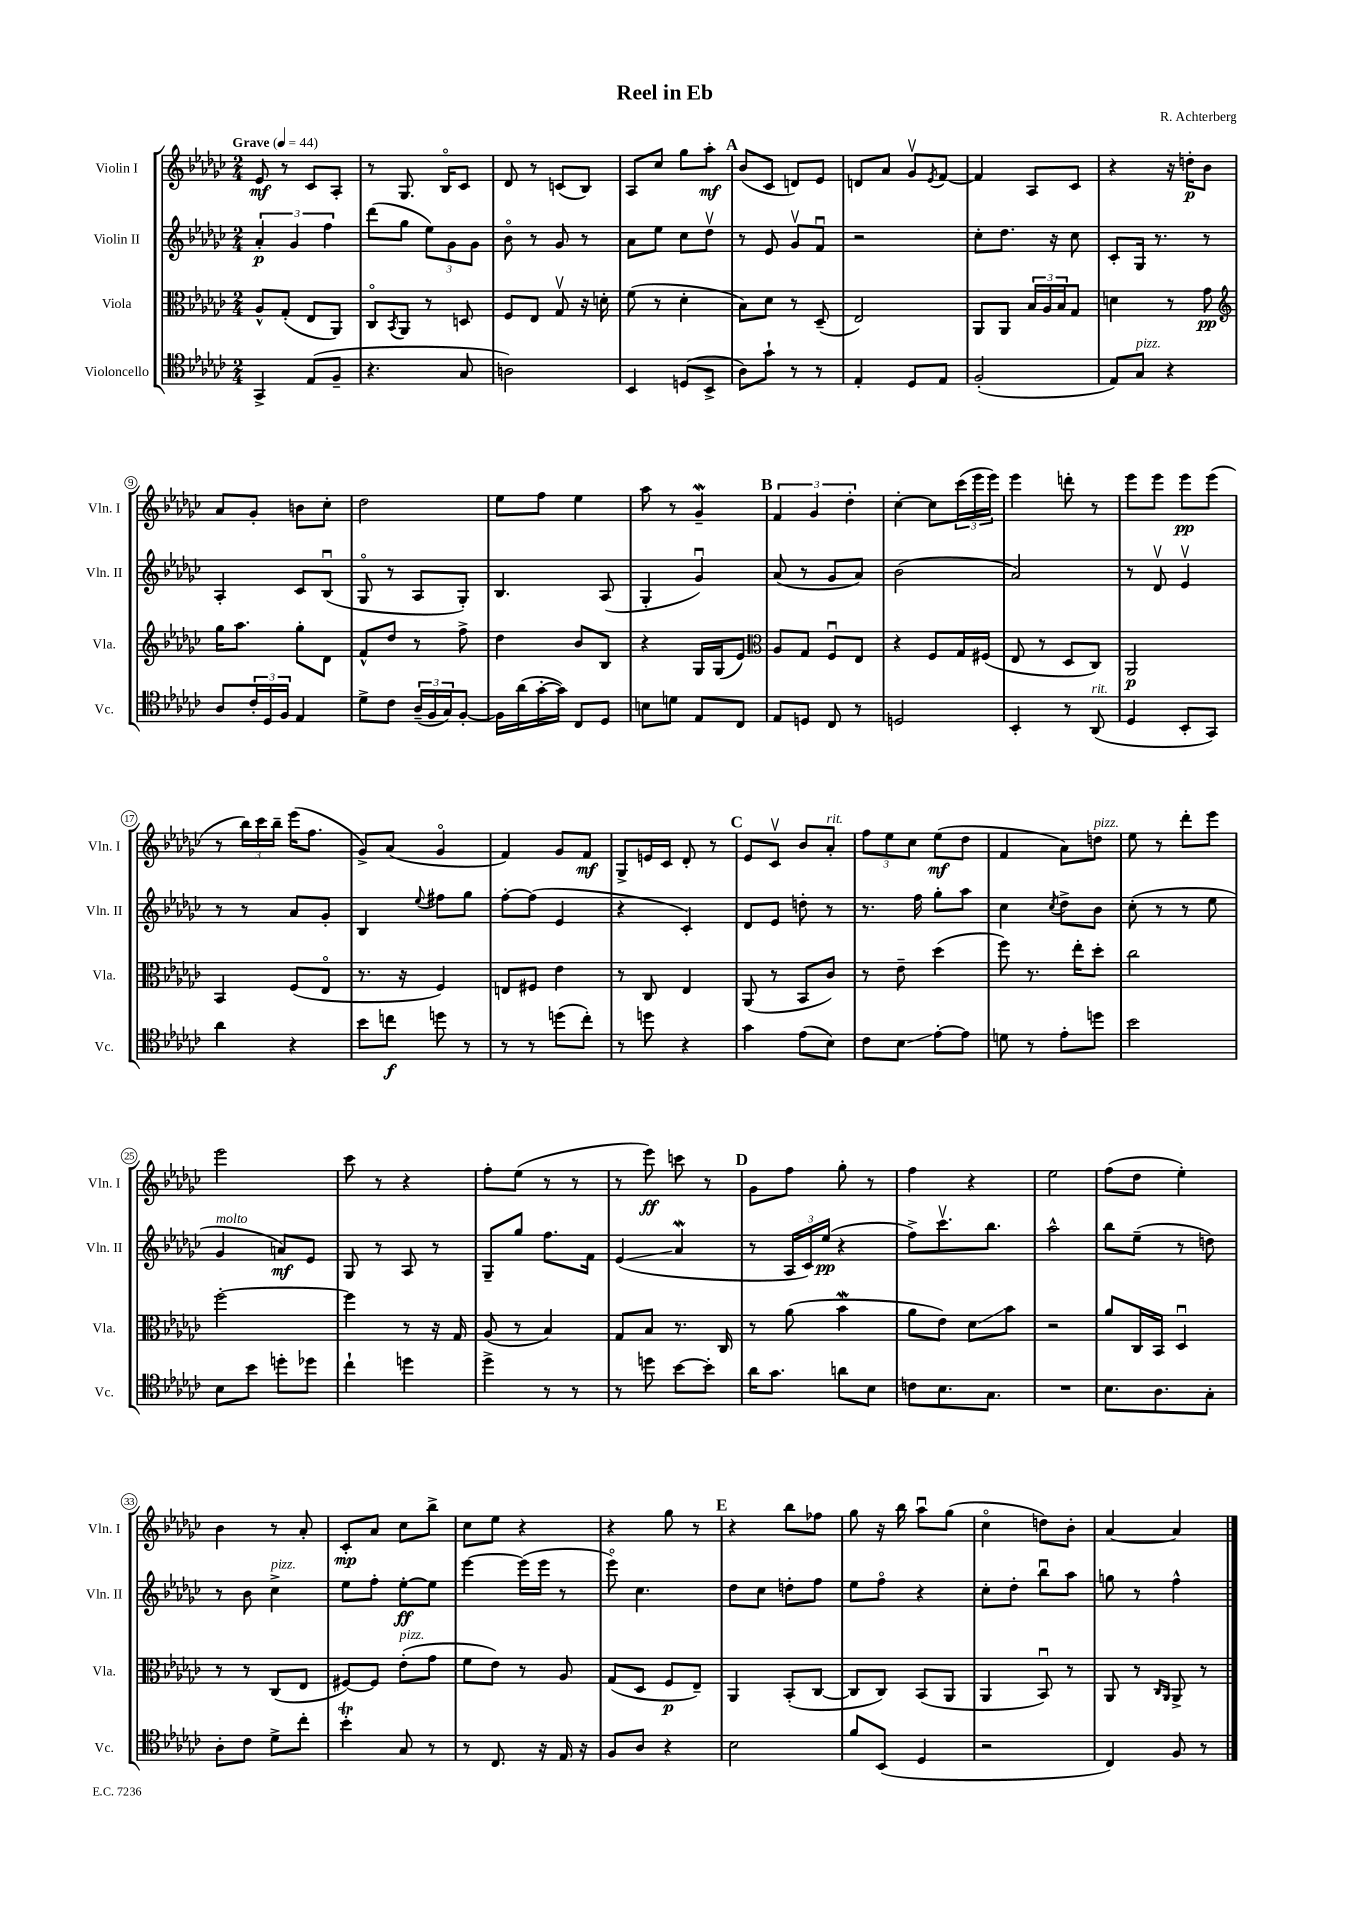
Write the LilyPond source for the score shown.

\header { title = "Reel in Eb" composer = "R. Achterberg" }
<<
\new StaffGroup <<
\new Staff = "s0" \with { instrumentName = "Violin I" shortInstrumentName = "Vln. I" } {
    \clef treble \key ges \major \numericTimeSignature \time 2/4 \tempo "Grave" 4 = 44
    ees'8\mf r8 ces'8 aes8-. |
    r8 ges8. bes16\flageolet ces'8 |
    des'8 r8 c'8( bes8) |
    aes8 ces''8 ges''8 aes''8-.\mf |
    \mark \markup { \bold "A" } bes'8( ces'8 d'8) ees'8 |
    d'8 aes'8 ges'8\upbow \acciaccatura { ees'8 } f'8~ |
    f'4 aes8 ces'8 |
    r4 r16 d''16-.\p bes'8 |
    aes'8 ges'8-. b'8 ces''8-. |
    des''2 |
    ees''8 f''8 ees''4 |
    aes''8 r8 ges'4--\mordent |
    \mark \markup { \bold "B" } \tuplet 3/2 { f'4 ges'4 des''4-. } |
    ces''4~-. ces''8 \tuplet 3/2 { ces'''16( ees'''16 ees'''16) } |
    ees'''4 d'''8-. r8 |
    ees'''8 ees'''8 ees'''8\pp ees'''8( |
    r8 \tuplet 3/2 { bes''16) ces'''16 bes''16-- } ees'''16( f''8. |
    ges'8->) aes'8( ges'4\flageolet |
    f'4) ges'8 f'8\mf |
    ges8-> e'16 ces'16 des'8-. r8 |
    \mark \markup { \bold "C" } ees'8 ces'8\upbow bes'8 aes'8-.^\markup { \italic "rit." } |
    \tuplet 3/2 { f''8 ees''8 ces''8 } ees''8\mf( des''8 |
    f'4 aes'8) d''8^\markup { \italic "pizz." } |
    ees''8 r8 des'''8-. ees'''8 |
    ees'''2 |
    ces'''8 r8 r4 |
    f''8-. ees''8( r8 r8 |
    r8 ees'''8\ff) c'''8 r8 |
    \mark \markup { \bold "D" } ges'8 f''8 ges''8-. r8 |
    f''4 r4 |
    ees''2 |
    f''8( des''8 ees''4-.) |
    bes'4 r8 aes'8-. |
    ces'8-.\mp aes'8 ces''8 bes''8-> |
    ces''8 ees''8 r4 |
    r4 ges''8 r8 |
    \mark \markup { \bold "E" } r4 bes''8 fes''8 |
    ges''8 r16 bes''16 aes''8\downbow ges''8( |
    ces''4\flageolet d''8) bes'8-. |
    aes'4~ aes'4 \bar "|." |
}
\new Staff = "s1" \with { instrumentName = "Violin II" shortInstrumentName = "Vln. II" } {
    \clef treble \key ges \major \numericTimeSignature \time 2/4
    \tuplet 3/2 { aes'4-.\p ges'4 f''4 } |
    des'''8( ges''8 \tuplet 3/2 { ees''8) ges'8 ges'8 } |
    bes'8\flageolet r8 ges'8 r8 |
    aes'8 ees''8 ces''8 des''8\upbow |
    \mark \markup { \bold "A" } r8 ees'8 ges'8\upbow f'8\downbow |
    r2 |
    ces''8-. des''8. r16 ces''8 |
    ces'8-. ges16 r8. r8 |
    aes4-. ces'8 bes8\downbow( |
    ges8\flageolet r8 aes8 ges8-.) |
    bes4. aes8( |
    ges4-. ges'4\downbow) |
    \mark \markup { \bold "B" } aes'8( r8 ges'8 aes'8) |
    bes'2( |
    aes'2) |
    r8 des'8\upbow ees'4\upbow |
    r8 r8 aes'8 ges'8-. |
    bes4 \appoggiatura { ees''8 } fis''8 ges''8 |
    f''8~-. f''8( ees'4 |
    r4 ces'4-.) |
    \mark \markup { \bold "C" } des'8 ees'8 d''8-. r8 |
    r8. f''16 ges''8-. aes''8 |
    ces''4 \acciaccatura { ces''8 } des''8-> bes'8 |
    ces''8-.( r8 r8 ees''8 |
    ges'4^\markup { \italic "molto" } a'8\mf) ees'8 |
    ges8 r8 aes8 r8 |
    ges8-- ges''8 f''8. f'16 |
    ees'4\glissando( aes'4\mordent |
    \mark \markup { \bold "D" } r8 \tuplet 3/2 { aes16 ces'16) ees''16\pp( } r4 |
    f''8->) ces'''8.\upbow bes''8. |
    aes''2-^ |
    bes''8 ees''8--( r8 d''8) |
    r8 bes'8 ces''4->^\markup { \italic "pizz." } |
    ees''8 f''8-. ees''8~-.\ff ees''8 |
    ees'''4~ ees'''16( ees'''16 r8 |
    ees'''8\flageolet) ces''4. |
    \mark \markup { \bold "E" } des''8 ces''8 d''8-. f''8 |
    ees''8 f''8\flageolet r4 |
    ces''8-. des''8-. bes''8\downbow aes''8 |
    g''8 r8 f''4-^ \bar "|." |
}
\new Staff = "s2" \with { instrumentName = "Viola" shortInstrumentName = "Vla." } {
    \clef alto \key ges \major \numericTimeSignature \time 2/4
    aes8-^ ges8-.( ees8 aes,8) |
    ces8\flageolet \acciaccatura { bes,8 } aes,8 r8 d8 |
    f8 ees8 ges8\upbow r16 d'16-. |
    f'8( r8 des'4-. |
    \mark \markup { \bold "A" } bes8) des'8 r8 des8--( |
    ees2) |
    aes,8 aes,8 \tuplet 3/2 { bes16 aes16 bes16 } ges8 |
    d'4 r8 ges'8\pp |
    \clef treble ges''16 aes''8. ges''8-. des'8 |
    f'8-^ des''8 r8 f''8-> |
    des''4 bes'8 bes8 |
    r4 ges16 ges16( ees'8) |
    \mark \markup { \bold "B" } \clef alto aes8 ges8 f8\downbow ees8 |
    r4 f8 ges16 fis16( |
    ees8 r8 des8 ces8) |
    aes,2\p |
    bes,4 f8( ees8\flageolet |
    r8. r16 f4) |
    e8 fis8 ees'4 |
    r8 ces8 ees4 |
    \mark \markup { \bold "C" } aes,8( r8 bes,8 ces'8) |
    r8 ees'8-- des''4( |
    f''8) r8. ees''16-. des''8-. |
    ces''2 |
    f''2~-. |
    f''4 r8 r16 ges16 |
    aes8( r8 bes4) |
    ges8 bes8 r8. ces16 |
    \mark \markup { \bold "D" } r8 aes'8( bes'4\mordent |
    aes'8 ees'8) des'8\glissando bes'8 |
    r2 |
    aes'8 ces16 bes,16 des4\downbow |
    r8 r8 ces8( ees8 |
    fis8~) fis8 ees'8-.^\markup { \italic "pizz." }( ges'8 |
    f'8 ees'8) r8 aes8 |
    ges8( des8 f8\p ees8--) |
    \mark \markup { \bold "E" } aes,4 bes,8-.( ces8~ |
    ces8 ces8) bes,8( aes,8 |
    aes,4 bes,8\downbow) r8 |
    aes,8 r8 \grace { ces16 aes,16 } aes,8-> r8 \bar "|." |
}
\new Staff = "s3" \with { instrumentName = "Violoncello" shortInstrumentName = "Vc." } {
    \clef tenor \key ges \major \numericTimeSignature \time 2/4
    ges,4-> ees8( f8-- |
    r4. ges8 |
    a2) |
    bes,4 d8( bes,8-> |
    \mark \markup { \bold "A" } aes8) ges'8-! r8 r8 |
    ees4-. des8 ees8 |
    f2-.( |
    ees8) ges8^\markup { \italic "pizz." } r4 |
    aes8 \tuplet 3/2 { ces'16-. des16 f16 } ees4 |
    des'8-> ces'8 \tuplet 3/2 { aes16--( f16 ges16) } f8~-. |
    f16 aes'16( ges'16~-. ges'16) ces8 des8 |
    b8 d'8 ees8 ces8 |
    \mark \markup { \bold "B" } ees8 d8 ces8 r8 |
    d2 |
    bes,4-. r8 aes,8^\markup { \italic "rit." }( |
    des4 bes,8-. ges,8) |
    aes'4 r4 |
    bes'8 c''8\f d''8 r8 |
    r8 r8 d''8( ces''8-.) |
    r8 d''8 r4 |
    \mark \markup { \bold "C" } ges'4 ees'8( bes8) |
    ces'8 bes8\glissando ees'8~-. ees'8 |
    d'8 r8 ees'8-. d''8 |
    bes'2 |
    bes8 bes'8 d''8-. des''8 |
    ces''4-! d''4 |
    des''4-> r8 r8 |
    r8 d''8 bes'8~ bes'8-. |
    \mark \markup { \bold "D" } aes'16 ges'8. a'8 bes8 |
    c'8 bes8. ges8. |
    R2 |
    bes8. aes8. ges8-. |
    aes8-. ces'8 des'8-> ces''8-. |
    bes'4-.\trill ges8 r8 |
    r8 ces8. r16 ees16 r16 |
    f8 aes8 r4 |
    \mark \markup { \bold "E" } bes2 |
    f'8 bes,8( des4 |
    r2 |
    ces4) f8 r8 \bar "|." |
}
>>
>>
\layout { \context { \Score \override BarNumber.stencil = #(make-stencil-circler 0.1 0.3 ly:text-interface::print) } }
